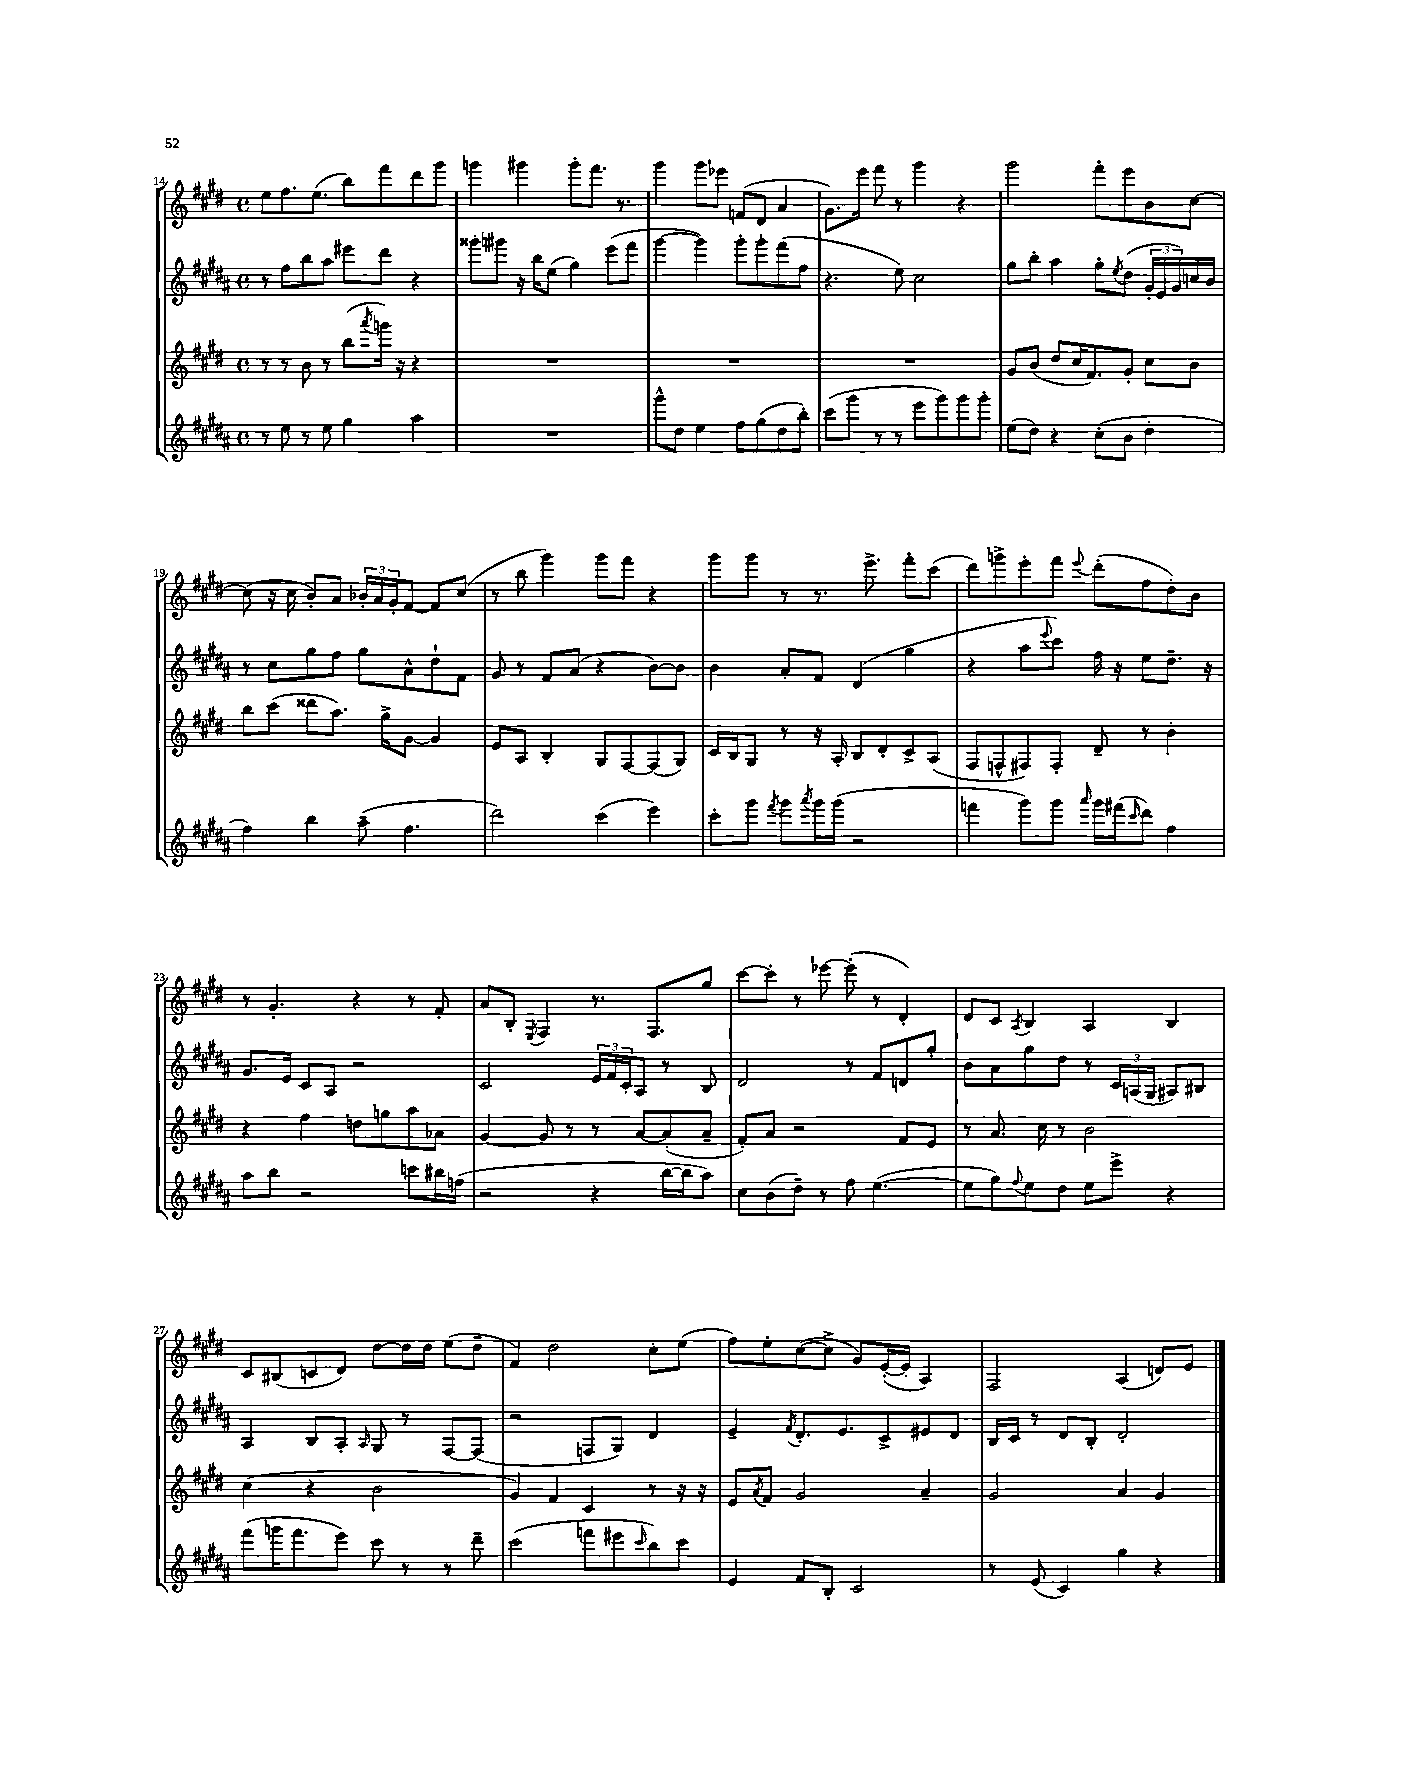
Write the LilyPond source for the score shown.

<<
\new StaffGroup <<
\new Staff = "s0" {
    \clef treble \key e \major \defaultTimeSignature \time 4/4
    e''8 fis''8. e''8.( b''8) fis'''8 dis'''8 gis'''8 |
    g'''4 gis'''4 gis'''8-. fis'''8. r8. |
    gis'''4 gis'''8 ees'''8 f'8( dis'8 a'4 |
    gis'8.) e'''16 fis'''8 r8 gis'''4 r4 |
    gis'''2 fis'''8-. e'''8 b'8 cis''8~ |
    cis''8( r16 cis''16 b'8-.) a'8 \tuplet 3/2 { bes'16-. a'16 gis'16-. } fis'8~ fis'8 cis''8( |
    r8 b''8 gis'''4) gis'''8 fis'''8 r4 |
    gis'''8 gis'''8 r8 r8. e'''8.-> fis'''8-. cis'''8( |
    dis'''8) g'''8-> e'''8-. fis'''8 \appoggiatura { e'''8 } dis'''8-.( fis''8 dis''8-.) b'8 |
    r8 gis'4.-. r4 r8 fis'8-. |
    a'8 b8-. \acciaccatura { e8 } fis4 r8. fis8. gis''8 |
    cis'''8~ cis'''8-. r8 ees'''8~ ees'''8-.( r8 dis'4-.) |
    dis'8 cis'8 \acciaccatura { a8 } b4 a4 b4 |
    cis'8 bis8( c'8 dis'8) dis''8~ dis''16 dis''16 e''8( dis''8-- |
    fis'4) dis''2 cis''8-. e''8( |
    fis''8) e''8-. cis''8~( cis''8-> gis'8) e'16~-.( e'16-. a4) |
    fis2 a4( d'8) e'8 \bar "|." |
}
\new Staff = "s1" {
    \clef treble \key b \major \defaultTimeSignature \time 4/4
    r8 fis''8 b''8 ais''8 eis'''8 dis'''8 r4 |
    gisis'''8-. gis'''8 r16 b''16 e''8( gis''4) e'''8( fis'''8 |
    gis'''4~ gis'''4) gis'''8-. gis'''8-. fis'''8( fis''8 |
    r4. e''8) cis''2 |
    gis''8 b''8-. ais''4 gis''8-. \acciaccatura { e''8 } dis''8( \tuplet 3/2 { gis'16-. e'16 gis'16) } c''16 b'16 |
    r8 cis''8 gis''8 fis''8 gis''8 ais'8-^ dis''8-! fis'8 |
    gis'8 r8 fis'8 ais'8( r4 b'8~) b'8 |
    b'4 ais'8-. fis'8 dis'4( gis''4 |
    r4 ais''8 \appoggiatura { e'''8 } cis'''8) fis''16 r16 e''8 dis''8.-- r16 |
    gis'8. e'16 cis'8 ais8 r2 |
    cis'2 \tuplet 3/2 { e'16 fis'16 cis'16-. } ais8 r8 b8 |
    dis'2 r8 fis'8 d'8 gis''8-. |
    b'8 ais'8 gis''8 dis''8 r8 \tuplet 3/2 { cis'16 a16( gis16 } ais8) bis8 |
    ais4 b8 ais8-. \grace { ais16 } gis8 r8 fis8~ fis8( |
    r2 f8 gis8) dis'4 |
    e'4-- \acciaccatura { fis'8 } dis'8.-. e'8. cis'8-> eis'8 dis'8 |
    b16 cis'16 r8 dis'8 b8-. dis'2-. \bar "|." |
}
\new Staff = "s2" {
    \clef treble \key e \major \defaultTimeSignature \time 4/4
    r8 r8 b'8 r8 b''8( \acciaccatura { a'''8 } g'''16) r16 r4 |
    R1 |
    R1 |
    R1 |
    gis'8 b'8( dis''8 cis''16 fis'8.) gis'8-. cis''8 b'8 |
    b''8 cis'''8( disis'''8 a''8.) gis''16-> gis'8~ gis'4 |
    e'8 a8 b4-. gis8 fis8~ fis8( gis8) |
    cis'16 b16 gis8 r8 r16 a16-. b8 dis'8-. cis'8-> a8( |
    fis8 f8-^ fis8) fis8-. dis'8-- r8 b'4-. |
    r4 fis''4 d''8 g''8 a''8 aes'8 |
    gis'4~ gis'8 r8 r8 a'8~ a'8-.( a'8-- |
    fis'8-.) a'8 r2 fis'8 e'8 |
    r8 a'8. cis''16 r8 b'2 |
    cis''4( r4 b'2 |
    gis'4) fis'4 cis'4 r8 r16 r16 |
    e'8 \acciaccatura { a'8 } fis'8 gis'2 a'4-- |
    gis'2 a'4 gis'4 \bar "|." |
}
\new Staff = "s3" {
    \clef treble \key b \major \defaultTimeSignature \time 4/4
    r8 e''8 r8 e''8 gis''4 ais''4 |
    R1 |
    gis'''8-^ dis''8 e''4 fis''8 gis''8( dis''8 b''8-.) |
    cis'''8( gis'''8 r8 r8 e'''8 gis'''8) gis'''8 gis'''8-. |
    e''8( dis''8) r4 cis''8-.( b'8 dis''4-. |
    fis''4) b''4 ais''8--( fis''4. |
    dis'''2) cis'''4( e'''4) |
    cis'''8-. gis'''8 \acciaccatura { fis'''8 } gis'''8 \acciaccatura { ais'''8 } gis'''16 gis'''16( r2 |
    f'''4 gis'''8) gis'''8 \grace { ais'''16 } gis'''16 fis'''16( \grace { cis'''16 } dis'''8) fis''4 |
    ais''8 b''8 r2 c'''8 bis''16 f''16( |
    r2 r4 b''16~ b''16 ais''8) |
    cis''8 b'8( dis''8--) r8 fis''8 e''4.~( |
    e''8 gis''8) \appoggiatura { fis''8 } e''8 dis''8 e''8 e'''8-> r4 |
    fis'''8( g'''16 fis'''8. e'''8) cis'''8 r8 r8 dis'''8-- |
    cis'''2( f'''8 eis'''8 \grace { cis'''16 } b''8) cis'''8 |
    e'4 fis'8 b8-. cis'2 |
    r8 e'8( cis'4) gis''4 r4 \bar "|." |
}
>>
>>
\layout { \context { \Score currentBarNumber = #14 } }
